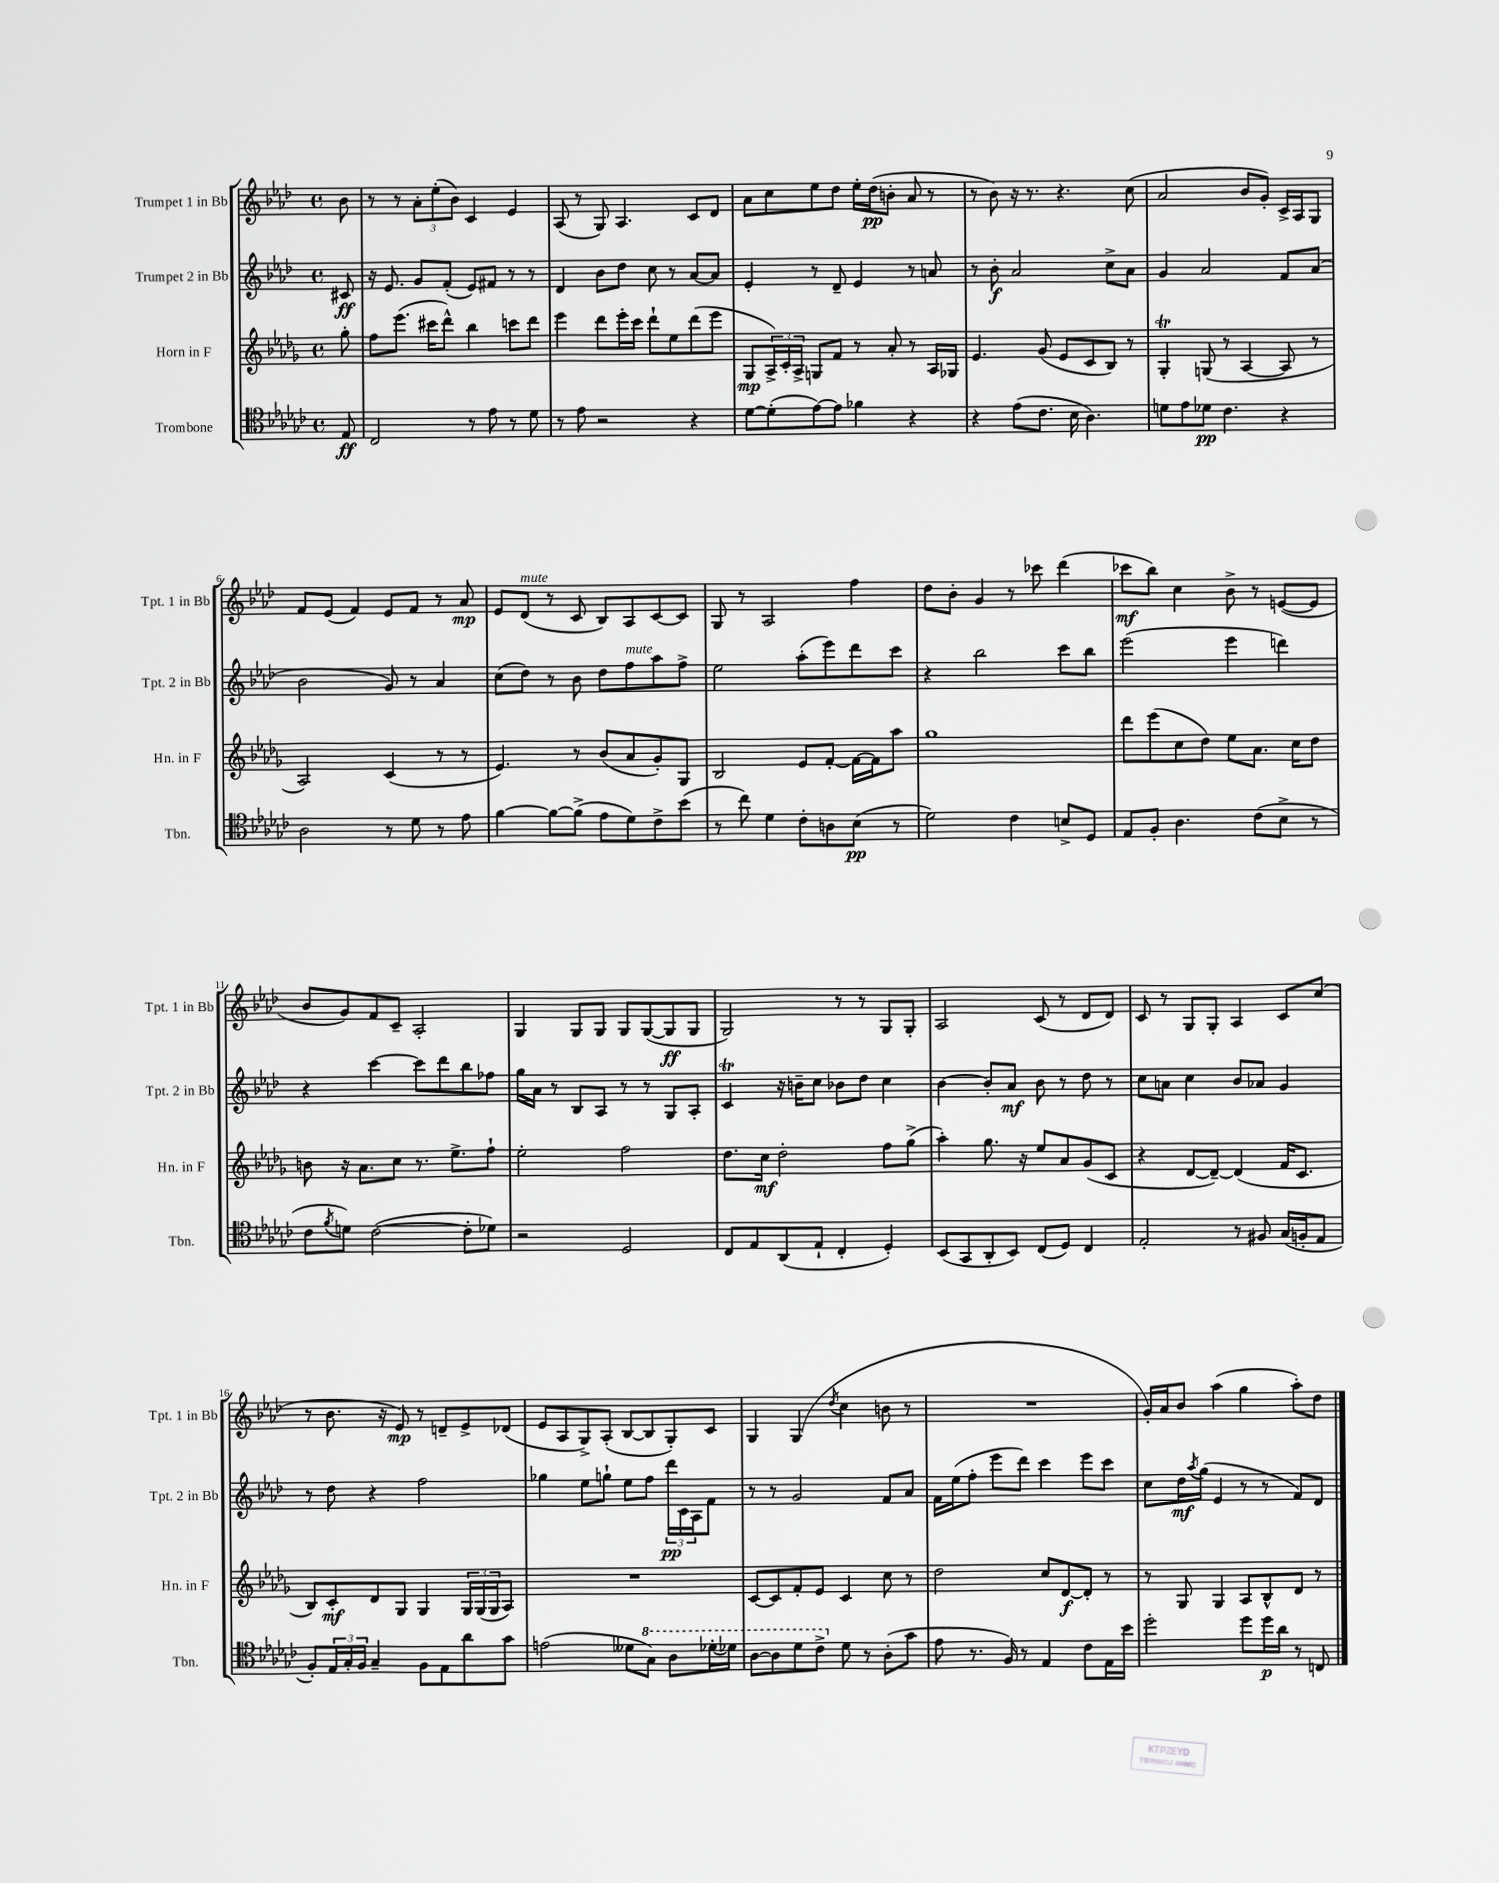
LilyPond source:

<<
\new StaffGroup <<
\new Staff = "s0" \with { instrumentName = "Trumpet 1 in Bb" shortInstrumentName = "Tpt. 1 in Bb" } {
    \clef treble \key aes \major \defaultTimeSignature \time 4/4 \partial 8
    bes'8 |
    r8 r8 \tuplet 3/2 { aes'8-. ees''8-.( bes'8) } c'4 ees'4 |
    aes8( r8 g8) aes4. c'8 des'8 |
    aes'8 c''8 ees''8 des''8 ees''16-. des''16\pp( b'8-. aes'8 r8 |
    r8 bes'8) r16 r8. r4. c''8( |
    aes'2 bes'8 g'8-.) c'16-> aes16 g8 |
    f'8 ees'8( f'4) ees'8 f'8 r8 aes'8\mp |
    ees'8 des'8^\markup { \italic "mute" }( r8 c'8 bes8) aes8 c'8~ c'8 |
    g8 r8 aes2 f''4 |
    des''8 bes'8-. g'4 r8 ces'''8 des'''4( |
    ces'''8\mf bes''8) c''4 bes'8-> r8 e'8~( e'8 |
    bes'8 g'8) f'8 c'8-- aes2-. |
    g4 g8 g8 g8 g8~( g8\ff g8 |
    g2) r8 r8 g8 g8-. |
    aes2 c'8( r8 des'8 des'8) |
    c'8 r8 g8 g8-. aes4 c'8 c''8( |
    r8 bes'8. r16 ees'8\mp) r8 d'8-- ees'8-> des'8( |
    ees'8 aes8 g8->) aes8-.( bes8~ bes8 g8-.) c'8 |
    g4 g4( \acciaccatura { des''8 } c''4 b'8 r8 |
    R1 |
    g'16-.) aes'16 bes'8 aes''4( g''4 aes''8-.) des''8 \bar "|." |
}
\new Staff = "s1" \with { instrumentName = "Trumpet 2 in Bb" shortInstrumentName = "Tpt. 2 in Bb" } {
    \clef treble \key aes \major \defaultTimeSignature \time 4/4 \partial 8
    cis'8\ff |
    r16 ees'8. g'8 f'8-.( ees'8) fis'8 r8 r8 |
    des'4 bes'8 des''8 c''8 r8 aes'8~ aes'8 |
    ees'4-. r8 des'8-- ees'4 r8 a'8 |
    r8 bes'8-.\f aes'2 c''8-> aes'8 |
    g'4 aes'2 f'8 aes'8( |
    bes'2 g'8) r8 aes'4 |
    c''8( des''8) r8 bes'8 des''8 f''8^\markup { \italic "mute" } aes''8 f''8-> |
    ees''2 aes''8-.( ees'''8) des'''8 c'''8 |
    r4 bes''2 c'''8 bes''8 |
    ees'''2( ees'''4 d'''4) |
    r4 c'''4~ c'''8 des'''8 bes''8 fes''8 |
    g''16 aes'16 r8 bes8 aes8 r8 r8 g8 aes8-. |
    c'4\trill r16 b'16-- c''8 bes'8 des''8 c''4 |
    bes'4~ bes'8-. aes'8\mf bes'8 r8 des''8 r8 |
    c''8 a'8 c''4 bes'8 aes'8 g'4 |
    r8 des''8 r4 f''2 |
    ges''4 ees''8 g''8-! ees''8 f''8 \tuplet 3/2 { des'''16\pp c'16 aes16 } f'8 |
    r8 r8 g'2 f'8 aes'8 |
    f'16 ees''16( f''8-. ees'''8 des'''8) c'''4 ees'''8 c'''8 |
    c''8 des''16\mf \acciaccatura { aes''8 } g''16( ees'4 r8 r8 f'8) des'8 \bar "|." |
}
\new Staff = "s2" \with { instrumentName = "Horn in F" shortInstrumentName = "Hn. in F" } {
    \clef treble \key des \major \defaultTimeSignature \time 4/4 \partial 8
    ges''8-. |
    f''8 ees'''8.( cis'''16 des'''8-^) bes''4 c'''8 des'''8 |
    ees'''4 des'''8 ees'''16-. c'''16 des'''8-! ees''8 des'''8( ees'''8 |
    ges8\mp \tuplet 3/2 { aes16->) c'16-. aes16-> } g8 f'8 r8 aes'8-. r8 aes16 ges16 |
    ees'4. ges'8( ees'8 c'8 bes8) r8 |
    ges4-.\trill g8( r8 aes4~ aes8 r8 |
    aes2) c'4( r8 r8 |
    ees'4.) r8 bes'8( aes'8 ges'8-.) ges8 |
    bes2 ees'8 f'8~-. f'16~ f'16 aes''8 |
    ges''1 |
    des'''8 ees'''8( c''8 des''8) ees''8 aes'8. c''16 des''8 |
    b'8 r16 aes'8. c''8 r8. ees''8.-> f''8-! |
    ees''2-. f''2 |
    des''8. c''16\mf des''2-. f''8 ges''8->( |
    aes''4-.) ges''8. r16 ees''8 aes'8 ges'8( c'8 |
    r4 des'8~ des'8~--) des'4( f'16 c'8. |
    bes8) c'8-.\mf des'8 ges8 ges4 \tuplet 3/2 { ges16 ges16( ges16 } aes8) |
    R1 |
    c'8~ c'8 f'8-. ees'8 c'4 c''8 r8 |
    des''2 c''8 des'8~\f des'8-. r8 |
    r8 ges8 ges4 aes8 bes8-^ des'8 r8 \bar "|." |
}
\new Staff = "s3" \with { instrumentName = "Trombone" shortInstrumentName = "Tbn." } {
    \clef tenor \key ges \major \defaultTimeSignature \time 4/4 \partial 8
    ees8\ff |
    ces2 r8 ees'8 r8 des'8 |
    r8 ees'8 r2 r4 |
    des'8~ des'8-.( ees'8~) ees'8 fes'4 r4 |
    r4 ees'8( ces'8. bes16 aes4.) |
    d'8 ees'8 des'8\pp ces'4. r4 |
    aes2 r8 des'8 r8 ees'8 |
    f'4~ f'8~ f'8->( ees'8 des'8) ces'8-> bes'8( |
    r8 ces''8) des'4 ces'8-. a8 bes8\pp( r8 |
    des'2) ces'4 b8-> des8 |
    ees8 f8-. aes4. ces'8( bes8-> r8 |
    ces'8 \acciaccatura { f'8 } d'8) ces'2~( ces'8-. des'8) |
    r2 des2 |
    ces8 ees8 aes,8( ees8-! ces4-. des4-.) |
    bes,8( ges,8 aes,8-. bes,8) ces8( des8) ces4 |
    ees2-. r8 fis8 ges16( f16-. ees8 |
    f8-.) \tuplet 3/2 { ees16 ges16-. f16 } ges4-- f8 ees8 aes'8 ges'8 |
    e'2( deses'8 \ottava #1 ges'8) aes'8 des''!16~-. des''!16 |
    aes'8~ aes'8 des''8 ces''8-> \ottava #0 des'8 r8 aes8-.( ges'8 |
    ees'8 r8. f16) r8 ees4 ces'8 ees16 bes'16 |
    des''2-. des''8 des''16\p aes'16 r8 c8 \bar "|." |
}
>>
>>
